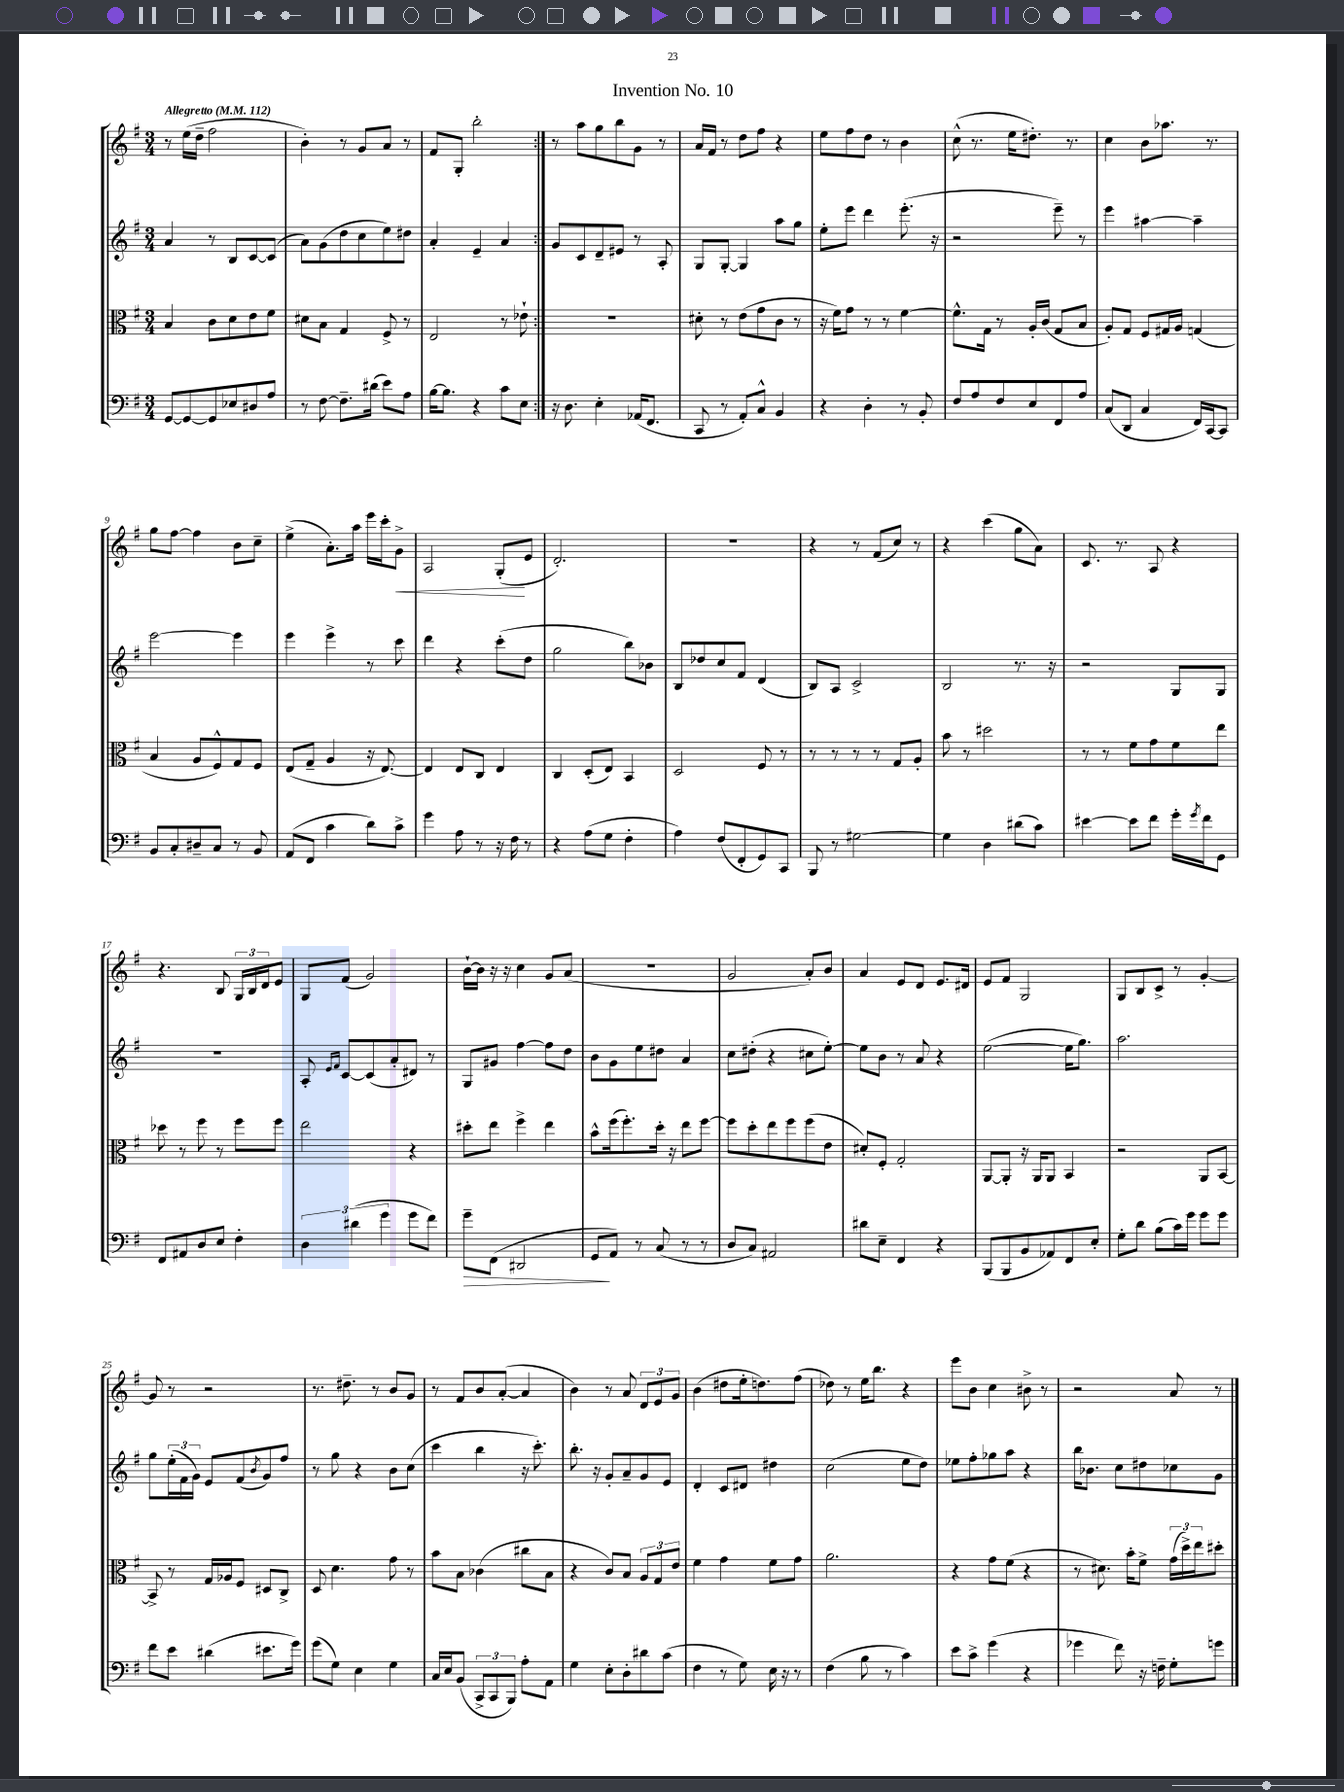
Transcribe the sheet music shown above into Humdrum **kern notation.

**kern	**dynam	**kern	**kern	**kern	**dynam
*part4	*part4	*part3	*part2	*part1	*part1
*staff4	*staff4	*staff3	*staff2	*staff1	*staff1
*clefF4	*	*clefC3	*clefG2	*clefG2	*
*k[f#]	*	*k[f#]	*k[f#]	*k[f#]	*
*M3/4	*	*M3/4	*M3/4	*M3/4	*
*MM112	*	*MM112	*MM112	*MM112	*
=1	=1	=1	=1	=1	=1
!	!	!	!	!LO:TX:a:B:t=Allegretto	!
[8GG/L	.	4B/	4a/	8r	.
8GG/_	.	.	.	(16ee\LL	.
.	.	.	.	16dd~\JJ	.
8GG/]	.	8c\L	8r	2ff#\	.
8E-X/	.	8d\	8B/L	.	.
8D#X/	.	8e\	[8c/	.	.
8A/J	.	8f#\J	(8c/J]	.	.
=2	=2	=2	=2	=2	=2
8r	.	8d#X\L	8a\L)	4b'\)	.
[8F#\	.	8B\J	(8g\	.	.
8.F#~\L]	.	4G/	8dd\	8r	.
.	.	.	8cc\	8g/L	.
(16d#X\Jk	.	.	.	.	.
8e\L)	.	8F#^/	8ee\)	8a/J	.
8A\J	.	8r	8dd#X\J	8r	.
=3	=3	=3	=3	=3	=3
[16B\KL	.	2E/	4a'/	8f#/L	.
8.B\J]	.	.	.	.	.
.	.	.	.	8G'/J	.
4r	.	.	4e~/	2bb'\	.
8c\L	.	8r	4a/	.	.
8E\J	.	8e-X`\	.	.	.
=4:|!	=4:|!	=4:|!	=4:|!	=4:|!	=4:|!
16r	.	2.r	8g/L	8r	.
8.D\	.	.	.	.	.
.	.	.	8c/	8aa\L	.
4E'\	.	.	8d~/	8gg\	.
.	.	.	8e#X/J	8bb\	.
(16AA-X/KL	.	.	8r	8g\J	.
8.FF#/J	.	.	.	.	.
.	.	.	8A'/	8r	.
=5	=5	=5	=5	=5	=5
8CC/	.	8d#X'\	8G/L	16a/LL	.
.	.	.	.	16f#/JJ	.
8r	.	8r	[8G'/J	8r	.
8AA'/L)	.	(8e\L	4G/]	8dd\L	.
8C^^/J	.	8g\	.	8ff#\J	.
4BB/	.	8c\J	8aa\L	4r	.
.	.	8r	8gg\J	.	.
=6	=6	=6	=6	=6	=6
4r	.	16r	8ee'\L	8ee\L	.
.	.	16f#\KL)	.	.	.
.	.	8g\J	8eee\J	8ff#\	.
4D'\	.	8r	4ddd\	8dd\J	.
.	.	8r	.	8r	.
8r	.	[4f#\	(8.eee'\	4b\	.
8BB'/	.	.	.	.	.
.	.	.	16r	.	.
=7	=7	=7	=7	=7	=7
8F#/L	.	8.f#^^\L]	2r	(8cc^^\	.
8A/	.	.	.	8.r	.
.	.	16G\Jk	.	.	.
8F#/	.	8r	.	.	.
.	.	.	.	16ee\KL	.
8E/	.	16A'/LL	.	8.dd#X'\J)	.
.	.	(16c/JJ	.	.	.
8FF#/	.	8G/L	8eee~\)	.	.
.	.	.	.	8.r	.
8A/J	.	8B/J	8r	.	.
=8	=8	=8	=8	=8	=8
(8C/L	.	8A'/L)	4eee\	4cc\	.
8DD/J	.	8G/J	.	.	.
4C/	.	8F#/L	[4aa#X\	8b\L	.
.	.	16G#X/L	.	8.aa-X\J	.
.	.	16A/JJ	.	.	.
16FF#/LL)	.	(4Gn/	4aa#~\]	.	.
[16CC/J	.	.	.	8.r	.
8CC/J]	.	.	.	.	.
!!LO:LB:g=z
=9	=9	=9	=9	=9	=9
8BB/L	.	4B/	[2eee\	8gg\L	.
8C'/	.	.	.	[8ff#\J	.
8D#X~/	.	8A/L	.	4ff#\]	.
8C/J	.	8F#^^/)	.	.	.
8r	.	8G/	4eee\]	8b\L	.
8BB/	.	8F#/J	.	8cc~\J	.
=10	=10	=10	=10	=10	=10
(8AA/L	.	(8E/L	4eee\	(4ee^\	.
8FF#/J	.	8G~/J	.	.	.
4c\	.	4A/	4eee^\	8.a'\L)	.
.	.	.	.	16aa\Jk	.
8d\L)	.	16r	8r	16eee\LL	.
.	.	[8.E/)	.	16ccc'\J	.
!	!	!	!	!	!LO:HP:b
8c^\J	.	.	8ccc\	8g^\J	<
=11	=11	=11	=11	=11	=11
4g\	.	4E/]	4ddd\	2A/	.
8A\	.	8E/L	4r	.	.
8r	.	8C/J	.	.	.
16r	.	4E/	(8ccc'\L	(8G'/L	.
16F#\	.	.	.	.	.
8r	.	.	8dd\J	8e/J	[
=12	=12	=12	=12	=12	=12
4r	.	4C/	2gg\	2.d'/)	.
(8A\L	.	(8D'/L	.	.	.
8G\J	.	8E/J)	.	.	.
4F#'\	.	4BB/	8bb\L)	.	.
.	.	.	8b-X\J	.	.
=13	=13	=13	=13	=13	=13
4A\)	.	2D/	8B/L	2.r	.
.	.	.	8dd-X/	.	.
(8F#/L	.	.	8cc/	.	.
8FF#'/	.	.	8f#/J	.	.
8GG/)	.	8F#/	(4d/	.	.
8CC/J	.	8r	.	.	.
=14	=14	=14	=14	=14	=14
8BBB/	.	8r	8B/L)	4r	.
8r	.	8r	8A/J	.	.
[2G#X\	.	8r	2c^/	8r	.
.	.	8r	.	(8f#/L	.
.	.	8G/L	.	8cc/J)	.
.	.	8A'/J	.	8r	.
=15	=15	=15	=15	=15	=15
4G#\]	.	8b\	2B/	4r	.
.	.	8r	.	.	.
4D\	.	2dd#X\	.	(4ccc\	.
(8d#X\L	.	.	8.r	8gg\L	.
8c\J)	.	.	.	8a\J)	.
.	.	.	16r	.	.
=16	=16	=16	=16	=16	=16
[4e#X\	.	8r	2r	8.c/	.
.	.	8r	.	.	.
.	.	.	.	8.r	.
8e#\L]	.	8f#\L	.	.	.
8f#\J	.	8g\	.	8A/	.
16g'\LL	.	8f#\	8G/L	4r	.
8qg/	.	.	.	.	.
16f#\J	.	.	.	.	.
8GG\J	.	8ee\J	8G/J	.	.
!!LO:LB:g=z
=17	=17	=17	=17	=17	=17
8FF#/L	.	8dd-X\	2.r	4.r	.
8AA#X/	.	8r	.	.	.
8D/	.	8ff#\	.	.	.
8E/J	.	8r	.	8B/	.
4F#'\	.	8ff#\L	.	24G/LL	.
.	.	.	.	24B/	.
.	.	.	.	24d/J	.
.	.	8ff#\J	.	8e/J	.
=18	=18	=18	=18	=18	=18
6D\	.	2ee\	8A'/	8G/L	.
.	.	.	16qqe/LL	.	.
.	.	.	16qqf#/JJ	.	.
.	.	.	[8c/L	(8f#/J	.
(6d#X\	.	.	.	.	.
.	.	.	(8c/]	2g/)	.
6g\	.	.	.	.	.
.	.	.	8a'/	.	.
8g\L	.	4r	8d#X/J)	.	.
8f#\J)	.	.	8r	.	.
=19	=19	=19	=19	=19	=19
!	!LO:HP:b	!	!	!	!
8g~\L	>	8dd#X'\L	8G/L	[16b`\LL	.
.	.	.	.	16b\JJ]	.
(8FF#\J	.	8ee\J	8g#X/J	16r	.
.	.	.	.	16r	.
2DD#X/	.	4ff#^\	[4ff#\	4cc\	.
.	.	4ee\	8ff#\L]	8g/L	.
.	.	.	8dd\J	(8a/J	.
=20	=20	=20	=20	=20	=20
8GG/L	.	8b^^\L	8b\L	2.r	.
8AA/J)	]	(16ff#\k	8g\	.	.
.	.	8.ff#'\)	.	.	.
8r	.	.	8ee\	.	.
(8C/	.	16dd'\Jk	8dd#X\J	.	.
.	.	16r	.	.	.
8r	.	8ee\L	4a/	.	.
8r	.	[8ff#\J	.	.	.
=21	=21	=21	=21	=21	=21
8D/L	.	8ff#\L]	8cc\L	2g/	.
8C/J)	.	8dd'\	(8dd#X'\J	.	.
2AA#X/	.	8ee\	4r	.	.
.	.	8ff#\	.	.	.
.	.	(8ff#\	8cc#X\L	8a'/L)	.
.	.	8e\J	[8ee'\J)	8b/J	.
=22	=22	=22	=22	=22	=22
8d#X\L	.	8d#X'/L)	8ee\L]	4a/	.
8E~\J	.	8F#'/J	8b\J	.	.
4FF#/	.	2G'/	8r	8e/L	.
.	.	.	8a/	8d/J	.
4r	.	.	4r	8.e/L	.
.	.	.	.	16d#X/Jk	.
=23	=23	=23	=23	=23	=23
(8BBB/L	.	[8AA/L	([2ee\	8e/L	.
8BBB/	.	8AA'/J]	.	8f#/J	.
8BB/	.	16r	.	2G/	.
.	.	16AA/KL	.	.	.
8AA-X/)	.	8AA/J	.	.	.
8FF#/	.	4BB/	16ee\KL]	.	.
.	.	.	8.gg\J)	.	.
8E'/J	.	.	.	.	.
=24	=24	=24	=24	=24	=24
8G'\L	.	2r	2.aa\	8G/L	.
8d\J	.	.	.	8B/	.
(8B\L	.	.	.	8c^/J	.
16c\L)	.	.	.	8r	.
16g\JJ	.	.	.	.	.
8g\L	.	8AA/L	.	[4g'/	.
8g\J	.	[8BB/J	.	.	.
!!LO:LB:g=z
=25	=25	=25	=25	=25	=25
8f#\L	.	8BB^/]	8gg\L	8g/]	.
8e\J	.	8r	(24ee'\L	8r	.
.	.	.	24f#\	.	.
.	.	.	24g\JJ)	.	.
(4d#X\	.	16G/LL	8e/L	2r	.
.	.	16A-X/J	.	.	.
.	.	8F#/J	(8f#/	.	.
.	.	.	8qb/	.	.
8.e#X\L	.	8D#X/L	8g/)	.	.
.	.	8C^/J	8ff#/J	.	.
16g\Jk)	.	.	.	.	.
=26	=26	=26	=26	=26	=26
(8g\L	.	8D/	8r	8.r	.
8G\J)	.	4.d\	8gg\	.	.
.	.	.	.	8.dd#X~\	.
4E\	.	.	4r	.	.
.	.	.	.	8r	.
4G\	.	8g\	8b\L	8b/L	.
.	.	8r	(8cc\J	8g/J	.
=27	=27	=27	=27	=27	=27
16C/LL	.	8b\L	4ccc\	8r	.
16E/J	.	.	.	.	.
(8BB/J	.	8B\J	.	8f#/L	.
12CC^/L	.	(4c-X\	4bb\	8b/	.
12CC/	.	.	.	.	.
.	.	.	.	([8a'/J	.
12BBB/J)	.	.	.	.	.
8A'\L	.	8cc#X\L	16r	4a/]	.
.	.	.	8.ccc'\)	.	.
8AA\J	.	8B\J	.	.	.
=28	=28	=28	=28	=28	=28
4G\	.	4r	8.bb'\	4b\)	.
.	.	.	16r	.	.
8E'\L	.	8c/L)	8g'/L	8r	.
8D'\	.	8B/J	8a~/	8a/	.
8d#X\	.	12A/L	8g/	12d/L	.
.	.	12G/	.	12e/	.
(8c\J	.	.	8e/J	.	.
.	.	12e/J	.	12g/J	.
=29	=29	=29	=29	=29	=29
4F#\	.	4f#\	4d'/	(4b\	.
8r	.	4g\	8c/L	8dd#X\L	.
8G\)	.	.	8d#X/J	16ee'\k	.
.	.	.	.	8.ddn\)	.
16E\	.	8f#\L	4dd#X\	.	.
16r	.	.	.	.	.
8r	.	8g\J	.	(8ff#\J	.
=30	=30	=30	=30	=30	=30
(4F#\	.	2.a\	(2cc\	8dd-X\)	.
.	.	.	.	8r	.
8B\	.	.	.	16ee\KL	.
.	.	.	.	8.bb\J	.
8r	.	.	.	.	.
4c\)	.	.	8ee\L	4r	.
.	.	.	8dd\J)	.	.
=31	=31	=31	=31	=31	=31
8e\L	.	4r	8ee-X\L	8eee\L	.
8c^\J	.	.	8ff#'\	8b\J	.
(4g\	.	8g\L	8gg-X\	4cc\	.
.	.	(8f#\J	8aa\J	.	.
4r	.	4r	4r	8b#X^\	.
.	.	.	.	8r	.
=32	=32	=32	=32	=32	=32
4g-X\	.	8r	16bb\KL	2r	.
.	.	.	8.b-X\J	.	.
.	.	8.d#X\)	.	.	.
8f#\)	.	.	8cc\L	.	.
.	.	16b'\KL	.	.	.
16r	.	8f#^\J	8dd#X\	.	.
16Fn~\	.	.	.	.	.
8G'\L	.	(24g\LL	8cc-X\	8a/	.
.	.	24dd^\)	.	.	.
.	.	24ee\J	.	.	.
8gn\J	.	8dd#X'\J	8g\J	8r	.
==	==	==	==	==	==
*-	*-	*-	*-	*-	*-
